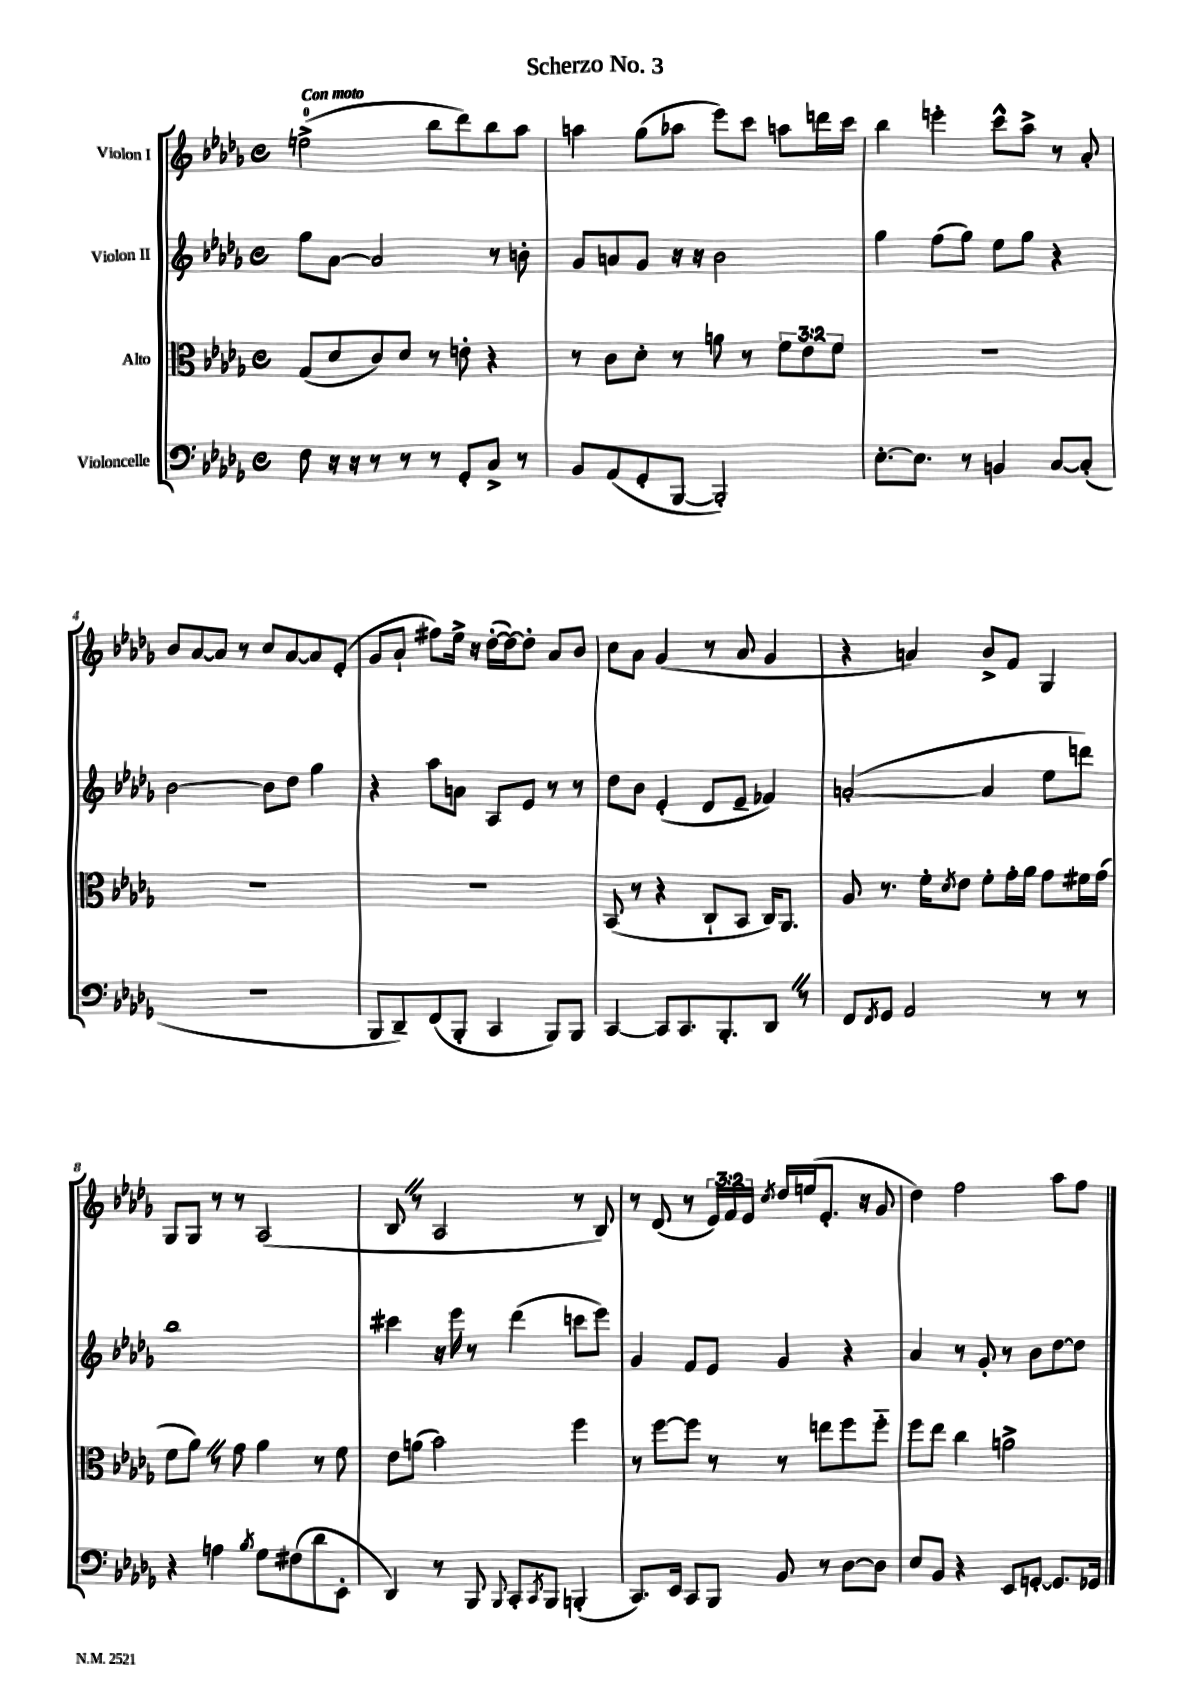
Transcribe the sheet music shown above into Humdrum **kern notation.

**kern	**kern	**kern	**kern
*part4	*part3	*part2	*part1
*staff4	*staff3	*staff2	*staff1
*I"Violoncelle	*I"Alto	*I"Violon II	*I"Violon I
*clefF4	*clefC3	*clefG2	*clefG2
*k[b-e-a-d-g-]	*k[b-e-a-d-g-]	*k[b-e-a-d-g-]	*k[b-e-a-d-g-]
*M4/4	*M4/4	*M4/4	*M4/4
*met(c)	*met(c)	*met(c)	*met(c)
=1	=1	=1	=1
!	!	!	!LO:TX:a:B:t=Con moto
8F\	(8G-/L	8gg-\L	(2een^\
16r	8d-/	[8a-\J	.
16r	.	.	.
8r	8c/)	2a-/]	.
8r	8d-/J	.	.
8r	8r	.	8bb-\L
8GG-'/L	8en'\	.	8ddd-\)
8C^/J	4r	8r	8bb-\
8r	.	8bn'\	8aa-\J
=2	=2	=2	=2
8BB-/L	8r	8g-/L	4aan\
(8AA-/	8c\L	8an/	.
8GG-'/	8d-'\J	8g-/J	(8gg-\L
[8BBB-/J	8r	16r	8aa-X\J
.	.	16r	.
2BBB-'/])	8an\	2b-\	8eee-\L)
.	8r	.	8ccc\J
.	12f\L	.	8aan\L
.	12e-\	.	.
.	.	.	16dddn\L
.	12f\J	.	.
.	.	.	16ccc\JJ
=3	=3	=3	=3
[8.E-'\L	1r	4gg-\	4bb-\
8.E-\J]	.	.	.
.	.	(8ff\L	4eeen'\
8r	.	8gg-\J)	.
4BBn/	.	8ee-\L	8ccc^^\L
.	.	8gg-\J	8aa-^\J
[8C/L	.	4r	8r
(8C'/J]	.	.	8a-'/
!!LO:LB:g=z
=4	=4	=4	=4
1r	1r	[2b-\	8b-/L
.	.	.	[8a-/
.	.	.	8a-/J]
.	.	.	8r
.	.	8b-\L]	8cc/L
.	.	8dd-\J	[8a-/
.	.	4gg-\	8a-/]
.	.	.	(8e-'/J
=5	=5	=5	=5
8BBB-/L	1r	4r	8g-/L
8DD-~/)	.	.	8a-`/J
(8FF/	.	8aa-\L	8ff#X\L)
8BBB-'/J	.	8an\J	16ee-^\Jk
.	.	.	16r
4CC/	.	8A-/L	([16dd-'\LL
.	.	.	16dd-\J_)
.	.	8e-/J	8dd-'\J]
8BBB-/L)	.	8r	8a-/L
8BBB-/J	.	8r	8b-/J
=6	=6	=6	=6
[4CC/	(8BB-/	8dd-\L	8cc\L
.	8r	8b-\J	8a-\J
8CC/L]	4r	(4e-'/	(4g-/
8.CC/	.	.	.
.	8C`/L	8d-/L	8r
8.BBB-'/	.	.	.
.	8BB-/J	8e-~/J	8a-/
8DD-Z/J	16C/KL)	4f-X/)	4g-/
.	8.AA-/J	.	.
8r	.	.	.
=7	=7	=7	=7
8FF/L	8A-/	([2an'/	4r
8qFF/	.	.	.
8GG-/J	8.r	.	.
2AA-/	.	.	4an/)
.	16f'\KL	.	.
.	8qd-/	.	.
.	8e-\J	.	.
.	8f'\L	4a/]	8b-^/L
.	16g-'\L	.	8f/J
.	16a-\JJ	.	.
8r	8g-\L	8ee-\L	4G-/
8r	16f#X\L	8dddn\J)	.
.	(16g-\JJ	.	.
!!LO:LB:g=z
=8	=8	=8	=8
4r	8f\L	1bb-	8G-/L
.	8a-Z\J)	.	8G-/J
4An\	8r	.	8r
.	8g-\	.	8r
8qB-/	.	.	.
8G-\L	4a-\	.	(2A-/
(8F#X\	.	.	.
8d-\	8r	.	.
8EE-'\J	8f\	.	.
=9	=9	=9	=9
4DD-/)	8e-\L	4ccc#X\	8B-Z/
.	(8an\J	.	8r
8r	2b-\)	16r	2A-/
.	.	16eee-\	.
8BBB-/	.	8r	.
8qqBBB-/	.	.	.
8CC'/L	.	(4ddd-\	.
8qCC/	.	.	.
8BBB-/J	.	.	.
(4BBBn'/	4ff\	8cccn\L	8r
.	.	8eee-\J)	8B-/)
=10	=10	=10	=10
8.CC/L)	8r	4g-/	8r
.	[8ff\L	.	(8d-/
16EE-/Jk	.	.	.
8CC/L	8ff\J]	8f/L	8r
8BBB-/J	8r	8e-/J	24e-/LL)
.	.	.	24f/
.	.	.	24e-/JJ
.	.	.	8qcc/
8BB-/	8r	4g-/	16dd-/LL
.	.	.	(16een/J
8r	8een\L	.	8.e-'/J
[8D-\L	8ff\	4r	.
.	.	.	16r
8D-\J]	8ff\J	.	8g-/
=11	=11	=11	=11
8E-/L	8ff\L	4a-/	4dd-\)
8BB-/J	8ee-\J	.	.
4r	4cc\	8r	2ff\
.	.	8g-'/	.
8EE-/L	2an^\	8r	.
[8GGn'/J	.	8b-\L	.
8.GG/L]	.	[8dd-\	8aa-\L
.	.	8dd-\J]	8ff\J
16GG-X/Jk	.	.	.
==	==	==	==
*-	*-	*-	*-
